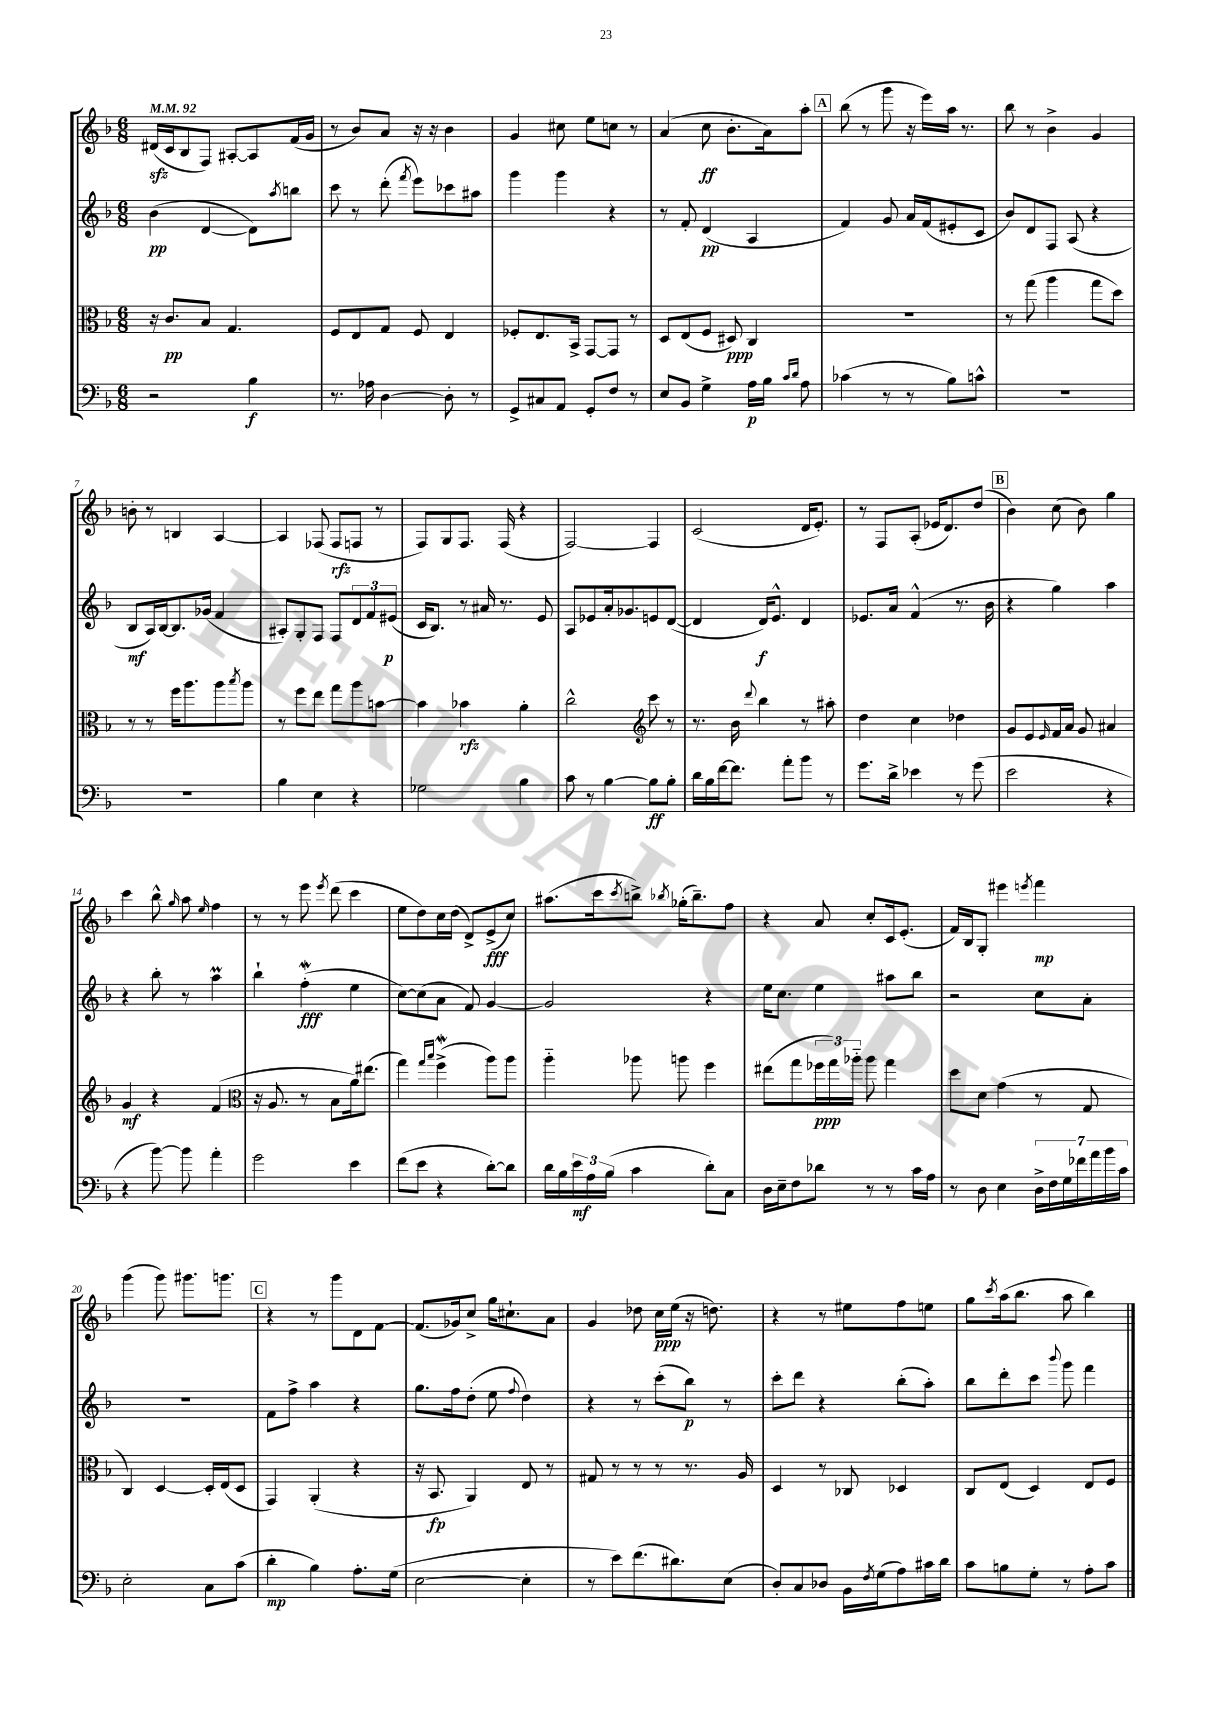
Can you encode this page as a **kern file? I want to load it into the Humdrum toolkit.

**kern	**kern	**kern	**kern
*staff4	*staff3	*staff2	*staff1
*clefF4	*clefC3	*clefG2	*clefG2
*k[b-]	*k[b-]	*k[b-]	*k[b-]
*M6/8	*M6/8	*M6/8	*M6/8
*MM92	*MM92	*MM92	*MM92
2r	16r	(4b-	(16d#
.	8.c	.	16c
.	.	.	8B-
.	8B-	[4d	8F)
.	4.G	.	[8A#'
4B-	.	8d])	8A#]
.	.	8qaa	.
.	.	8bb	(16f
.	.	.	16g
=	=	=	=
8.r	8F	8ccc	8r
.	8E	8r	8b-)
16A-	.	.	.
[4D	8G	(8ddd'	8a
.	.	8qfff	.
.	8F	8eee)	16r
.	.	.	16r
8D']	4E	8ccc-	4b-
8r	.	8aa#	.
=	=	=	=
8GG^	8F-'	4ggg	4g
8C#	8.E	.	.
8AA	.	4ggg	8cc#
.	16BB-^	.	.
8GG'	[8GG	.	8ee
8F	8GG]	4r	8cc
8r	8r	.	8r
=	=	=	=
8E	8D	8r	(4a
8BB-	(8E	8f'	.
4G^	8F	(4d	8cc
.	8D#)	.	8.b-'
16A	4C	4A	.
16B-	.	.	16a)
16qqc	.	.	.
16qqd	.	.	.
8A	.	.	8aa'
=	=	=	=
(4c-	2.r	4f)	(8bb-
.	.	.	8r
8r	.	8g	8ggg
8r	.	16a	16r
.	.	(16f	16eee)
8B-)	.	8e#'	16aa
.	.	.	8.r
8c^^	.	8c	.
=	=	=	=
2.r	8r	8b-)	8bb-
.	(8gg	8d	8r
.	4aa	8F	4b-^
.	.	(8A	.
.	8gg	4r	4g
.	8dd)	.	.
=	=	=	=
2.r	8r	8B-	8b'
.	8r	16A)	8r
.	.	[16B-	.
.	16ff	8.B-]	4B
.	8.aa	.	.
.	.	(16g-	.
.	8aa	4f	[4A
.	8qbb-	.	.
.	8aa	.	.
=	=	=	=
4B-	8r	8A#')	4A]
.	8ff	8G'	.
4E	8ee	8F	(8F-
.	8gg	8F	8F-
4r	8aa	12d	8F
.	.	12f	.
.	[8b	.	8r
.	.	(12e#	.
=	=	=	=
2G-	4b]	16c	8F)
.	.	8.B-)	.
.	.	.	8G
.	4b-	8r	8.F
.	.	16a#	.
.	.	8.r	(16F
4B-	4a'	.	4r
.	.	8e	.
=	=	=	=
8c	2cc^^	8A	[2F)
8r	.	8e-	.
[4B-	.	16a'	.
.	.	8.g-	.
*	*clefG2	*	*
8B-]	8ccc	8e	4F]
8B-'	8r	([8d	.
=	=	=	=
16d	8.r	4d]	(2c
16B-	.	.	.
[16f	.	.	.
8.f]	16b-	.	.
.	8qqddd	.	.
.	4bb-	16d)	.
.	.	8.e^^	.
8a'	.	.	.
8b-	8r	4d	16d
.	.	.	8.e')
8r	8aa#'	.	.
=	=	=	=
8.g	4dd	8.e-	8r
.	.	.	8F
16d^	.	16a	.
4e-	4cc	(4f^^	(8A'
.	.	.	16e-
.	.	.	8.d)
8r	4dd-	8.r	.
(8g	.	.	(8dd
.	.	16b-	.
=	=	=	=
2e	8g	4r	4b-)
.	8e	.	.
.	16qqe	.	.
.	16f	4gg)	(8cc
.	16a	.	.
.	8g	.	8b-)
4r	4a#	4aa	4gg
=	=	=	=
4r	4g	4r	4ccc
[8b-)	4r	8bb-'	8bb-^^
.	.	.	16qqgg
8b-]	.	8r	8aa
.	.	.	16qqee
4a'	(4f	4aa	4ff
=	=	=	=
*	*clefC3	*	*
2g	16r	4bb-`	8r
.	8.A	.	.
.	.	.	8r
.	8r	(4ff'	8eee
.	.	.	8qeee
.	8B-	.	(8ddd
4e	16a)	4ee	4ccc
.	(8.ee#	.	.
=	=	=	=
(8f	4gg)	[8cc)	8ee
8e	.	(8cc]	8dd)
.	16qqgg	.	.
.	16qqbb-	.	.
4r	(4ff^	8a	16cc
.	.	.	(16dd
.	.	8f)	8d^)
[8d')	8aa)	[4g	(8e^
8d]	8aa	.	8cc)
=	=	=	=
16d	4aa'~	2g]	(8.aa#
16B-	.	.	.
24e	.	.	.
24A	.	.	.
.	.	.	16ccc
(24B-	.	.	.
.	.	.	8qccc
4c	8aa-	.	8bb^)
.	.	.	8qbb-
.	8aa	.	(16gg-'
.	.	.	8.bb-~)
8d')	4ff	4r	.
8C	.	.	8ff
=	=	=	=
16D	(8ee#	16ee	4r
16E~	.	8.cc	.
8F	8gg	.	.
8d-	24ff-	4ee	8a
.	24gg)	.	.
.	24aa-'~	.	.
8r	8aa-	.	8cc'
8r	4gg	8aa#	16c
.	.	.	(8.e'
16c	.	8bb-	.
16A	.	.	.
=	=	=	=
8r	8dd	2r	16f)
.	.	.	16B-
8D	8d	.	8G'
4E	(4g	.	4eee#
.	.	.	8qeee
28D^	8r	8cc	4fff
28F	.	.	.
28G	.	.	.
28f-	.	.	.
.	8G	8a'	.
28a	.	.	.
28b-	.	.	.
28c	.	.	.
=	=	=	=
2E'	4C)	2.r	(4ggg
.	[4D	.	8ggg)
.	.	.	8.ggg#
8C	16D']	.	.
.	(16E	.	8.ggg
(8c	8D	.	.
=	=	=	=
4d'	4GG)	8f	4r
.	.	8ff^	.
4B-)	(4AA'	4aa	8r
.	.	.	8ggg
8.A'	4r	4r	8d
.	.	.	[8f
(16G	.	.	.
=	=	=	=
[2E	16r	8.gg	(8.f]
.	8.BB-	.	.
.	.	16ff	16g-)
.	4AA)	(8dd'	8cc^
.	.	8ee	16gg
.	.	.	8.cc#`
.	.	8qqff	.
4E']	8E	4dd)	.
.	8r	.	8a
=	=	=	=
8r	8G#	4r	4g
8e)	8r	.	.
(8.f	8r	8r	8dd-
.	8r	(8ccc'	16cc
8.d#)	.	.	(16ee
.	8.r	8bb-)	16r
.	.	.	8.dd)
(8E	.	8r	.
.	16A	.	.
=	=	=	=
8D')	4D	8ccc'	4r
8C	.	8ddd	.
8D-	8r	4r	8r
16BB-	8C-	.	8ee#
8qF	.	.	.
(16G	.	.	.
8A)	4D-	(8bb-'	8ff
16c#	.	8aa')	8ee
16d	.	.	.
=	=	=	=
8c	8C	8bb-	8gg
.	.	.	8qccc
8B	(8E	8ddd'	(16aa
.	.	.	8.bb-
8G'	4D)	8ccc	.
.	.	8qqbbb-	.
8r	.	8ggg	8aa
8A'	8E	4fff	4bb-)
8c	8F	.	.
==	==	==	==
*-	*-	*-	*-
